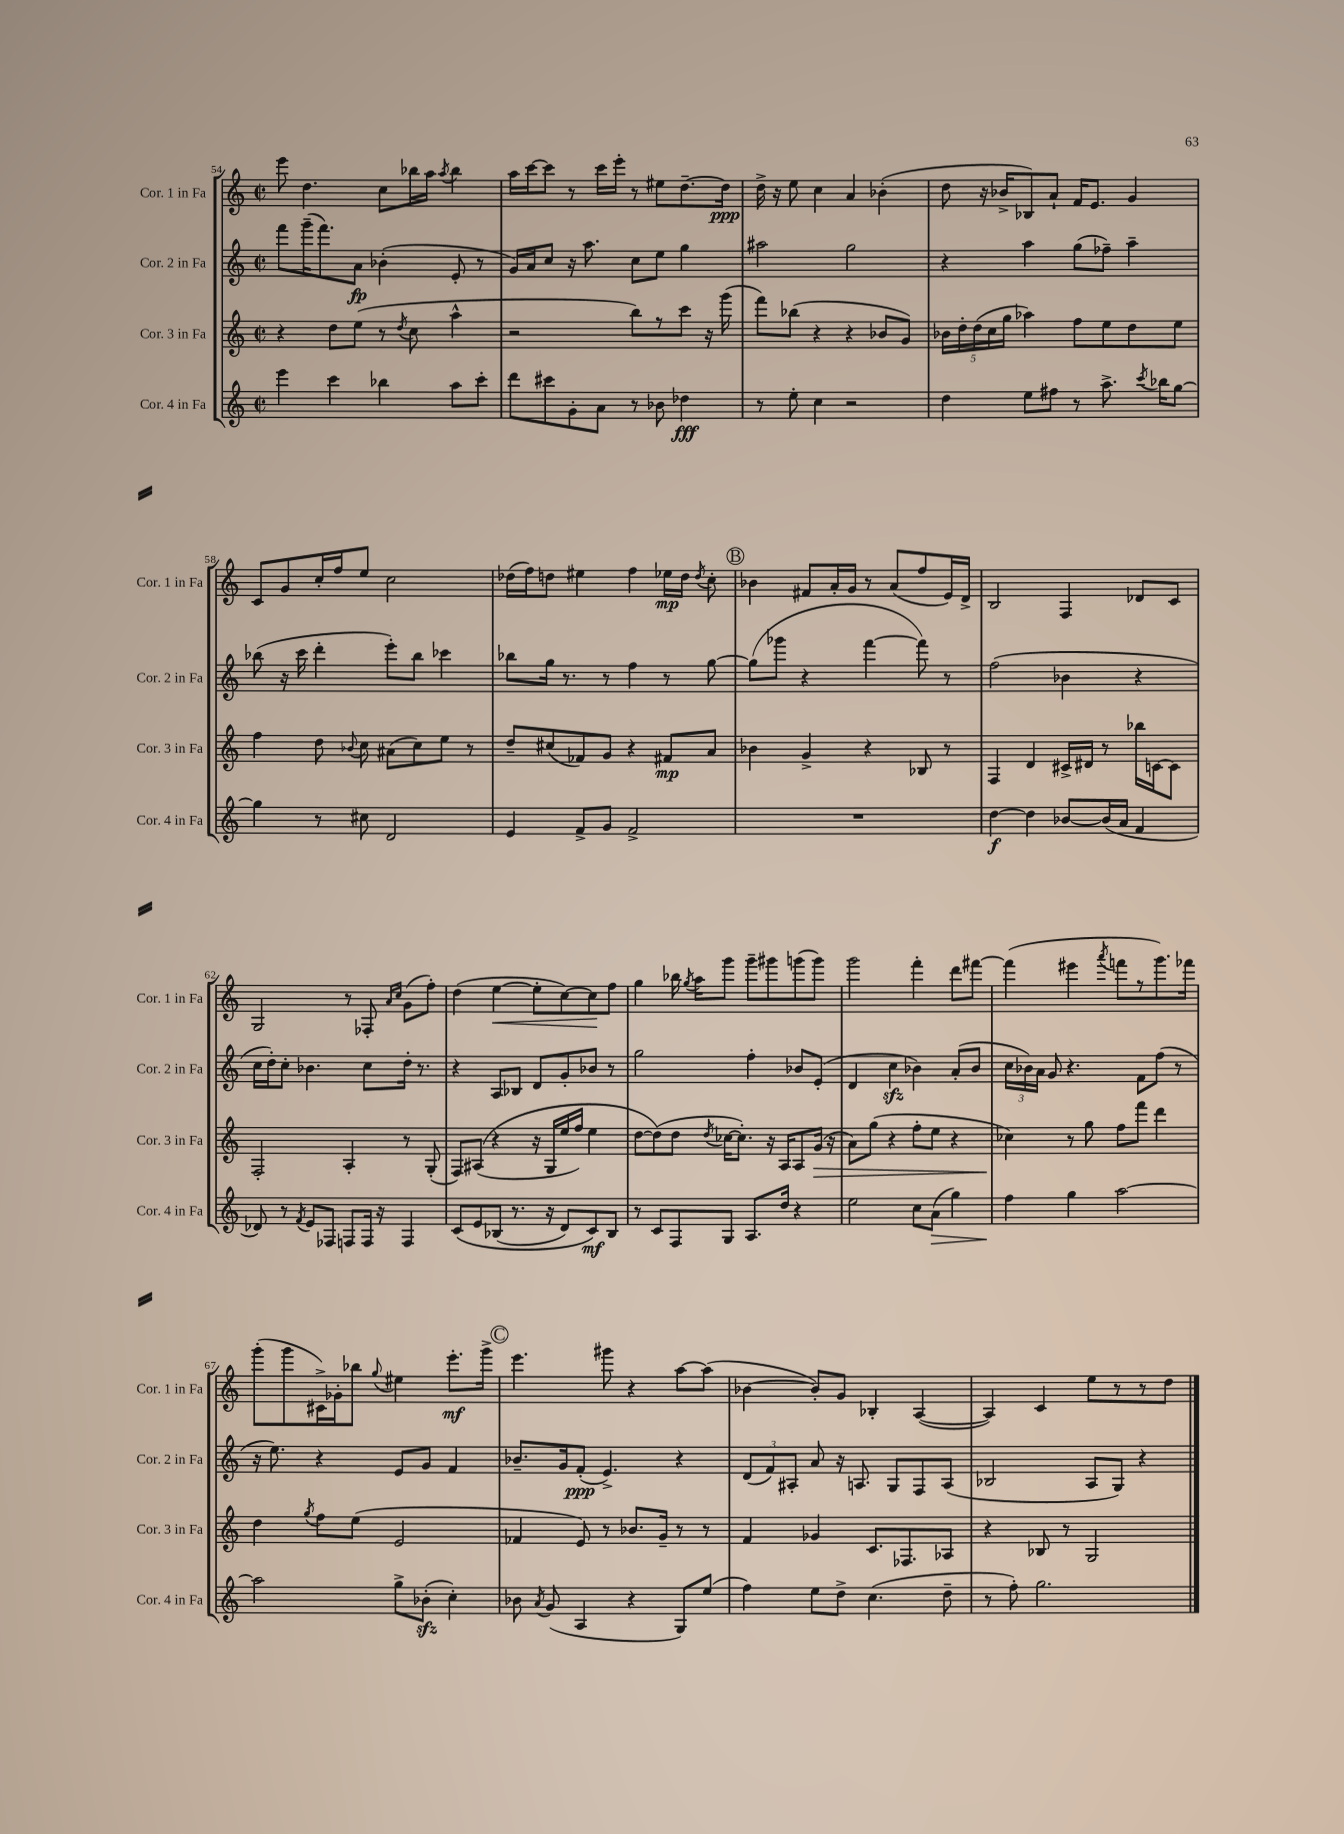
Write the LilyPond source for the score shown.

<<
\new StaffGroup <<
\new Staff = "s0" \with { instrumentName = "Cor. 1 in Fa" shortInstrumentName = "Cor. 1 in Fa" } {
    \clef treble \key c \major \defaultTimeSignature \time 2/2
    \autoBeamOff e'''8 d''4. c''8[ bes''16 a''16] \acciaccatura { a''8 } bes''4 |
    a''16[ c'''16~ c'''8] r8 c'''16[ e'''16]-. r8 eis''8[ d''8.~-- d''16]\ppp |
    d''16-> r16 e''8 c''4 a'4 bes'4-.( |
    d''8 r16 bes'16[-> bes8) a'8]-! f'16[ e'8.] g'4 |
    c'8[ g'8 c''16-. f''16 e''8] c''2 |
    des''16[( f''16) d''8] eis''4 f''4 ees''16[\mp d''16] \acciaccatura { d''8 } c''8-. |
    \mark \markup { \circle "B" } bes'4 fis'8[ a'16-. g'16] r8 a'8[( f''8 e'16) d'16]-> |
    b2 f4 des'8[ c'8] |
    g2 r8 fes8-. \grace { a'16[ c''16] } g'8[( f''8]-.) |
    d''4( e''4~\< e''8[-. c''8~) c''8\! f''8] |
    g''4 bes''16 \acciaccatura { g''8 } a''16[ g'''8] g'''8[-- gis'''8 g'''8( g'''8]) |
    g'''2 f'''4-. d'''8[ fis'''8]~ |
    fis'''4( eis'''4 \acciaccatura { a'''8 } f'''8[ r8 g'''8.) fes'''16] |
    g'''8[-.( g'''8 cis'16->) ges'16-. bes''8] \appoggiatura { g''8 } eis''4 e'''8.[-.\mf g'''16]-> |
    \mark \markup { \circle "C" } e'''4. gis'''8 r4 a''8[~ a''8]( |
    bes'4~ bes'8[-.) g'8] bes4-. a4~( |
    a4) c'4 e''8[ r8 r8 d''8] \bar "|." |
}
\new Staff = "s1" \with { instrumentName = "Cor. 2 in Fa" shortInstrumentName = "Cor. 2 in Fa" } {
    \clef treble \key c \major \defaultTimeSignature \time 2/2
    \autoBeamOff f'''8[ g'''16--( f'''8.) a'8]\fp bes'4-.( e'8-. r8 |
    g'16[) a'16 c''8] r16 a''8. c''8[ e''8] g''4 |
    ais''2 g''2 |
    r4 a''4 g''8[( fes''8]--) a''4-- |
    bes''8( r16 c'''16 d'''4-. e'''8[-.) bes''8] ces'''4 |
    bes''8[ g''16] r8. r8 f''4 r8 g''8~ |
    \mark \markup { \circle "B" } g''8[( ges'''8] r4 f'''4~ f'''8) r8 |
    f''2( bes'4 r4 |
    c''16[ d''16-.) c''8]-. bes'4. c''8[ d''16]-. r8. |
    r4 a8[ bes8] d'8[ g'8-. bes'8] r8 |
    g''2 f''4-. bes'8[ e'8]-.( |
    d'4 c''4\sfz bes'4) a'8[-.( bes'8] |
    \tuplet 3/2 { c''16[ bes'16) a'16] } g'8 r4. f'8[ f''8]( r8 |
    r16 e''8.) r4 e'8[ g'8] f'4 |
    \mark \markup { \circle "C" } bes'8.[-- g'16 f'8]-.\ppp( e'4.->) r4 |
    \tuplet 3/2 { d'8[( f'8) ais8]-. } a'8 r16 a8. g8[ f8 a8]( |
    bes2 a8[ g8]) r4 \bar "|." |
}
\new Staff = "s2" \with { instrumentName = "Cor. 3 in Fa" shortInstrumentName = "Cor. 3 in Fa" } {
    \clef treble \key c \major \defaultTimeSignature \time 2/2
    \autoBeamOff r4 d''8[ e''8]( r8 \acciaccatura { d''8 } c''8 a''4-^ |
    r2 b''8[) r8 c'''8] r16 g'''16( |
    f'''8[) bes''8]( r4 r4 bes'8[ g'8]) |
    \tuplet 5/4 { bes'16[ d''16-. d''16( c''16 g''16] } aes''4) f''8[ e''8 d''8 e''8] |
    f''4 d''8 \appoggiatura { bes'8 } c''8 ais'8[( c''8) e''8] r8 |
    d''8[-- cis''8( fes'8) g'8] r4 fis'8[\mp a'8] |
    \mark \markup { \circle "B" } bes'4 g'4-> r4 bes8 r8 |
    f4 d'4 cis'16[-> dis'16] r8 bes''16[ c'16~ c'8] |
    f2-. a4-. r8 g8-.( |
    f8[) ais8](\( r4 r16 g16[ e''16 f''16]) e''4 |
    d''8[~ d''8(\) d''8] \acciaccatura { d''8 } ces''16[~ ces''8.]-.) r16 a16[ a8 g'16]\>( r16 |
    a'8[) g''8]( r4 f''8[-. e''8] r4 |
    ces''4\!) r8 g''8 f''8[ f'''8] d'''4 |
    d''4 \acciaccatura { g''8 } f''8[ e''8]( e'2 |
    \mark \markup { \circle "C" } fes'4 e'8) r8 bes'8.[ g'16]-- r8 r8 |
    f'4 ges'4 c'8.[ fes8. aes8] |
    r4 bes8 r8 g2 \bar "|." |
}
\new Staff = "s3" \with { instrumentName = "Cor. 4 in Fa" shortInstrumentName = "Cor. 4 in Fa" } {
    \clef treble \key c \major \defaultTimeSignature \time 2/2
    \autoBeamOff e'''4 c'''4 bes''4 a''8[ c'''8]-. |
    d'''8[ cis'''8 g'8-. a'8] r8 bes'8 des''4\fff |
    r8 e''8-. c''4 r2 |
    d''4 e''8[ fis''8] r8 a''8.-> \acciaccatura { c'''8 } bes''16[ g''8]~ |
    g''4 r8 cis''8 d'2 |
    e'4 f'8[-> g'8] f'2-> |
    \mark \markup { \circle "B" } R1 |
    d''4~\f d''4 bes'8[~ bes'16( a'16] f'4 |
    des'8) r8 \acciaccatura { f'8 } e'8[ fes8] f8[ f16] r16 f4 |
    c'8[\( e'8 bes8]( r8. r16 d'8[) c'8\mf\) bes8] |
    r8 c'8[ f8 g8] a8.[ d''16] r4 |
    e''2 c''8[ a'8]\>( g''4) |
    f''4\! g''4 a''2~ |
    a''2 g''8[-> bes'8]-.\sfz( c''4-.) |
    \mark \markup { \circle "C" } bes'8 \acciaccatura { a'8 } g'8( a4 r4 g8[) e''8]( |
    f''4) e''8[ d''8]-> c''4.( d''8-- |
    r8 f''8-.) g''2. \bar "|." |
}
>>
>>
\layout { \context { \Score currentBarNumber = #54 } }
